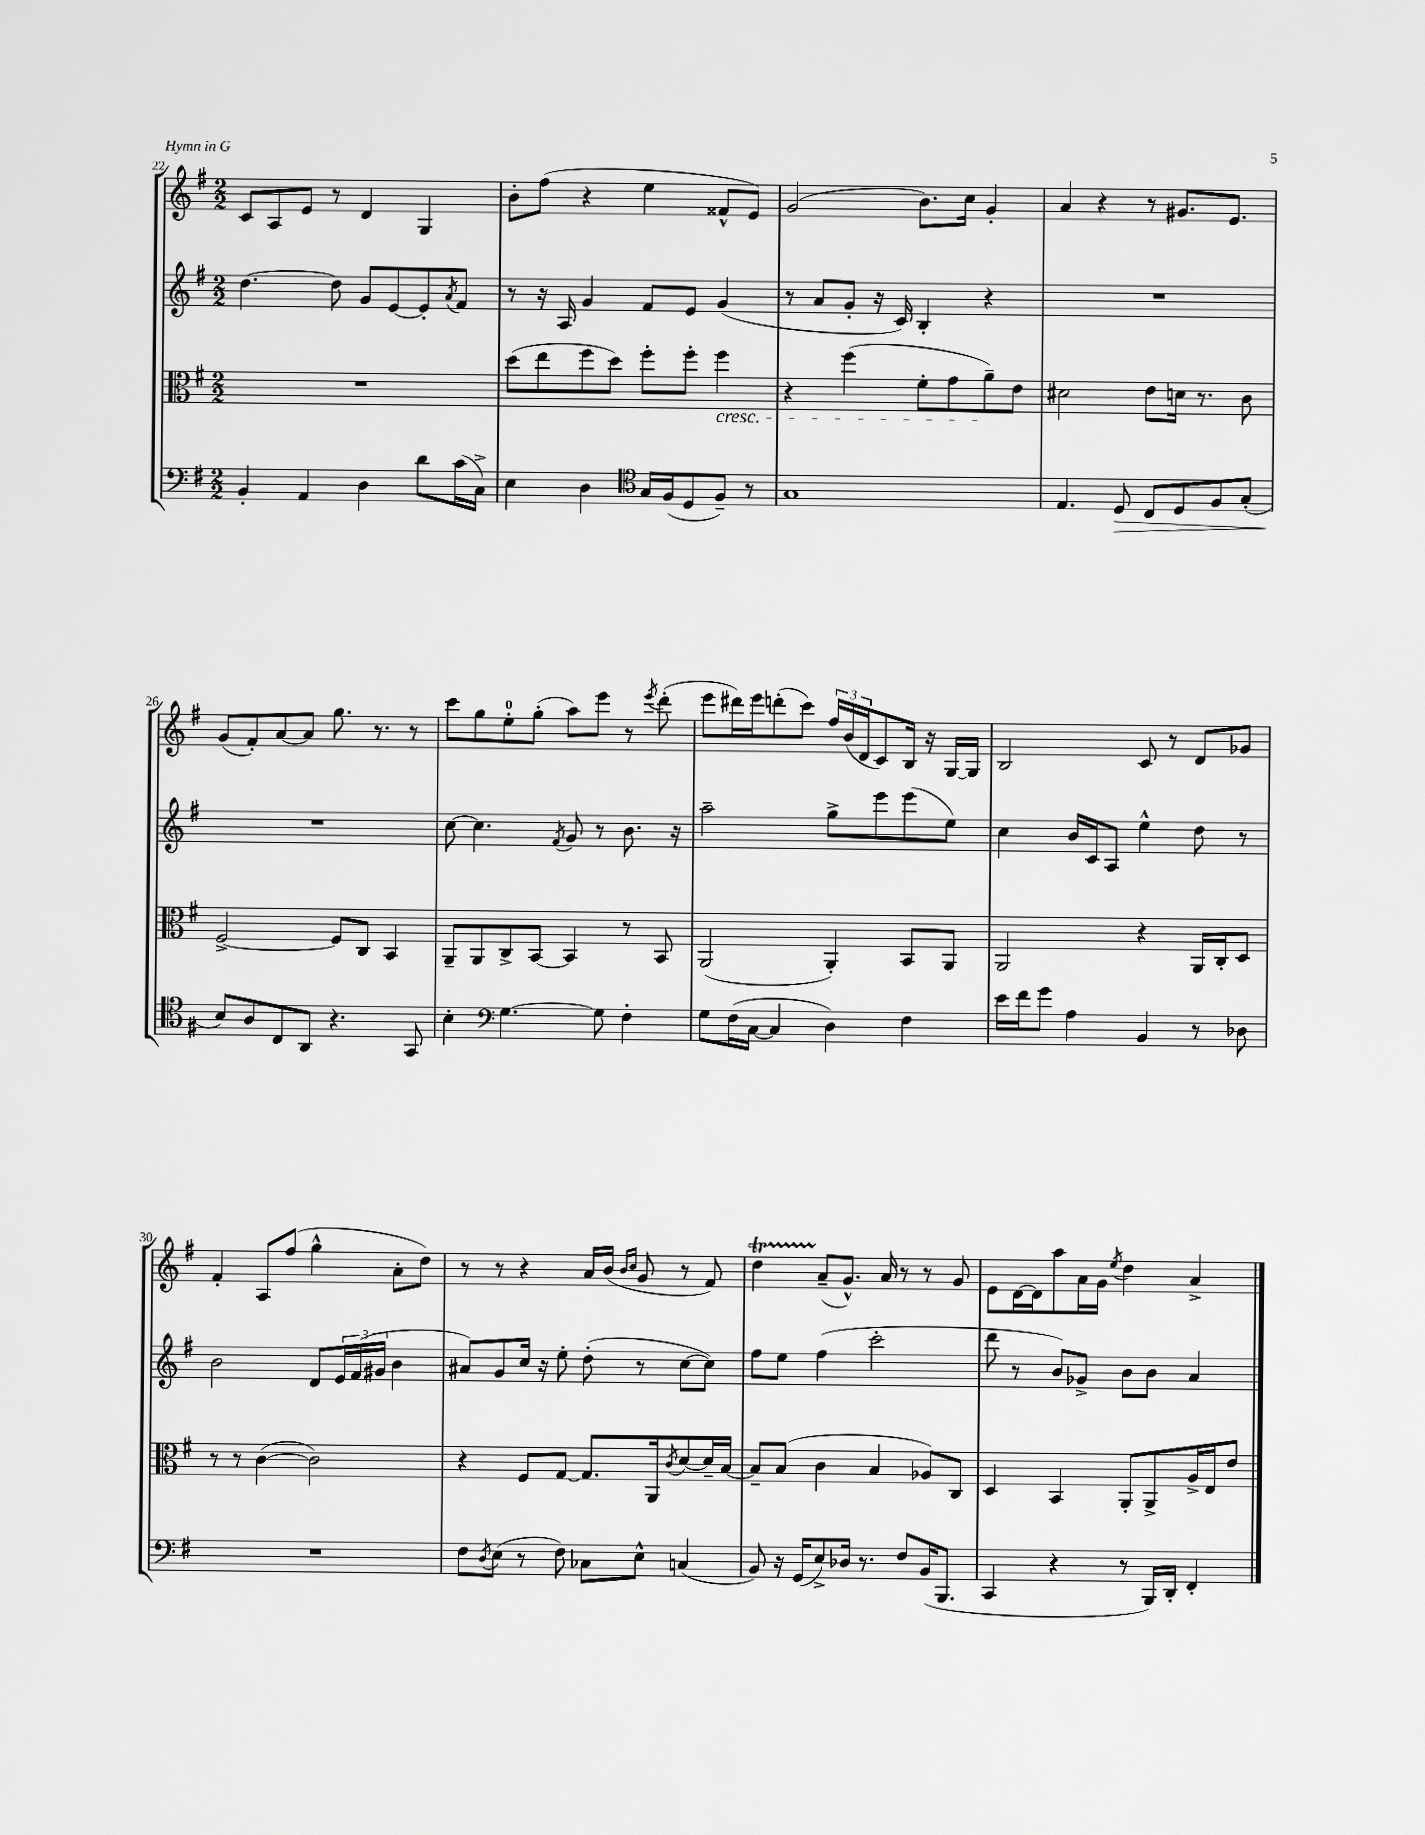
<<
\new StaffGroup <<
\new Staff = "s0" {
    \clef treble \key g \major \numericTimeSignature \time 2/2
    c'8 a8 e'8 r8 d'4 g4 |
    b'8-. fis''8( r4 e''4 fisis'8-^ e'8) |
    g'2( b'8.) c''16 g'4-. |
    a'4 r4 r8 gis'8. e'8. |
    g'8( fis'8-.) a'8~ a'8 g''8. r8. r8 |
    c'''8 g''8 e''8-0-. g''8-.( a''8) e'''8 r8 \acciaccatura { e'''8 } d'''8-.( |
    e'''8 dis'''16) e'''16 d'''8-.( c'''8) \tuplet 3/2 { fis''16 b'16( d'16 } c'8) b16 r16 g16~ g16 |
    b2 c'8 r8 d'8 ges'8 |
    fis'4-. a8 fis''8( g''4-^ a'8-. d''8) |
    r8 r8 r4 a'16 b'16( \grace { b'16 c''16 } g'8 r8 fis'8) |
    d''4\startTrillSpan a'8--\stopTrillSpan( g'8.-^) a'16 r8 r8 g'8 |
    e'8 d'16~ d'16 a''8 a'16 g'16 \acciaccatura { e''8 } d''4 a'4-> \bar "|." |
}
\new Staff = "s1" {
    \clef treble \key g \major \numericTimeSignature \time 2/2
    d''4.~ d''8 g'8 e'8~ e'8-. \acciaccatura { a'8 } fis'8 |
    r8 r16 a16 g'4 fis'8 e'8 g'4( |
    r8 a'8 g'8-. r16 c'16) b4-. r4 |
    R1 |
    R1 |
    c''8~ c''4. \acciaccatura { fis'8 } g'8 r8 b'8. r16 |
    a''2-- g''8-> e'''8 e'''8( e''8) |
    c''4 b'16 c'16 a8 e''4-^ d''8 r8 |
    b'2 d'8 \tuplet 3/2 { e'16 fis'16( gis'16 } b'4 |
    ais'8) g'8 c''16 r16 e''8-. d''8-.( r8 c''8~ c''8) |
    fis''8 e''8 fis''4( c'''2-. |
    d'''8 r8 b'8) ges'8-> b'8 b'8 a'4 \bar "|." |
}
\new Staff = "s2" {
    \clef alto \key g \major \numericTimeSignature \time 2/2
    R1 |
    d''8( e''8 fis''8 d''8) fis''8-. fis''8-. fis''4\cresc |
    r4 fis''4( fis'8-. g'8 a'8--\!) e'8 |
    dis'2 e'8 d'16 r8. c'8 |
    fis2~-> fis8 c8 b,4 |
    a,8-- a,8 c8-> b,8~ b,4 r8 b,8 |
    a,2( a,4-.) b,8 a,8 |
    a,2 r4 a,16 c16-. d8 |
    r8 r8 c'4~( c'2) |
    r4 fis8 g8~ g8. a,16 \acciaccatura { c'8 } d'8~ d'16-- b16~ |
    b8-- b8( c'4 b4 aes8) c8 |
    d4 b,4 a,8-. a,8-> a16-> e16 e'8 \bar "|." |
}
\new Staff = "s3" {
    \clef bass \key g \major \numericTimeSignature \time 2/2
    b,4-. a,4 d4 d'8 c'16( c16->) |
    e4 d4 \clef tenor g16 fis16( d8 fis8--) r8 |
    g1 |
    e4. d8\> c8 d8 fis8 g8-.( |
    b8\!) a8 c8 a,8 r4. g,8 |
    b4-. \clef bass g4.~ g8 fis4-. |
    g8 fis16( c16~ c4 d4) fis4 |
    e'16 fis'16 g'8 a4 b,4 r8 des8 |
    R1 |
    fis8 \acciaccatura { d8 } e8( r8 fis8) ces8 e8-^ c4( |
    b,8) r16 g,16( e8->) des16 r8. fis8 b,16( b,,8. |
    c,4 r4 r8 b,,16) d,16-. fis,4-. \bar "|." |
}
>>
>>
\layout { \context { \Score currentBarNumber = #22 } }
